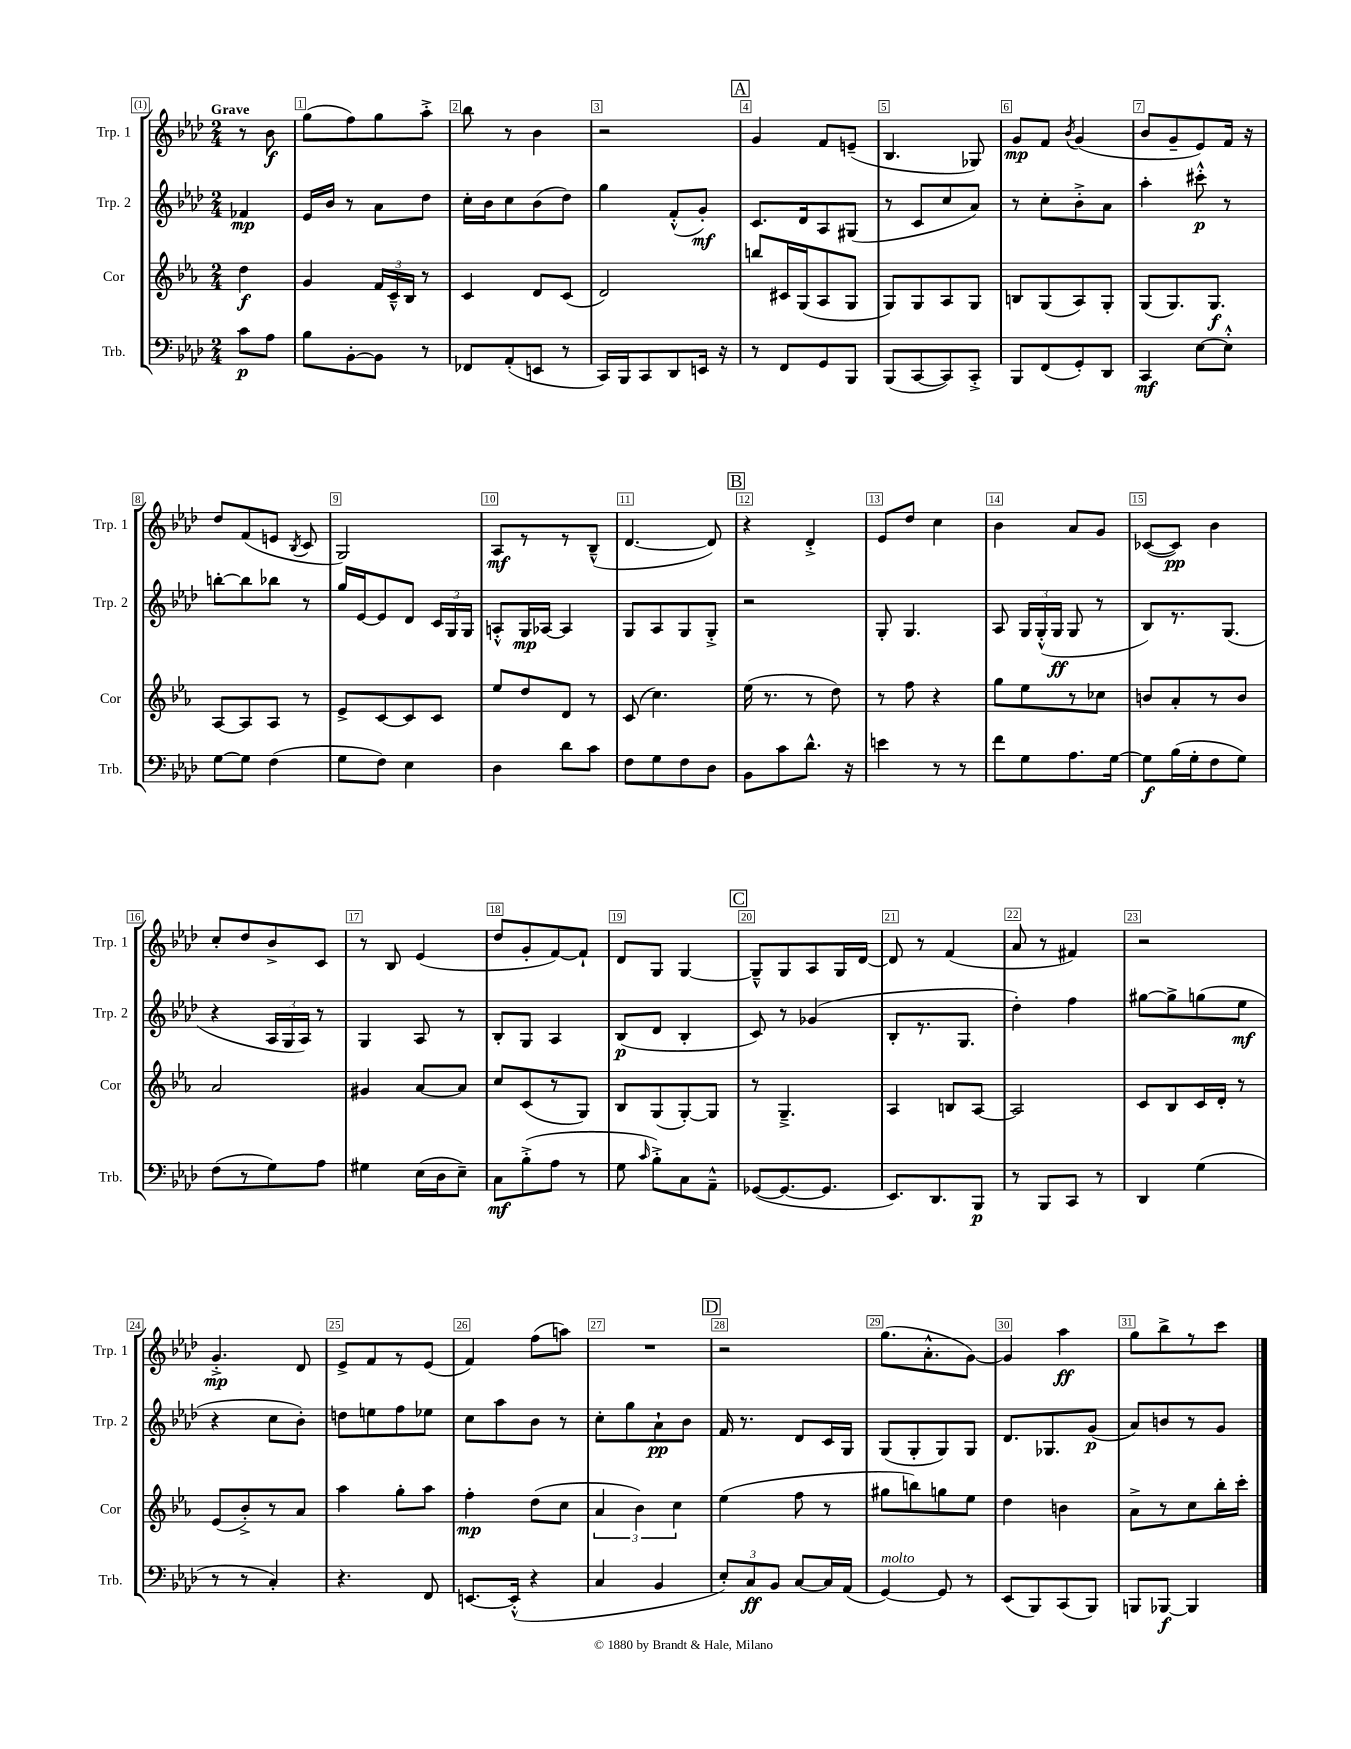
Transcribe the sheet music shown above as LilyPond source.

<<
\new StaffGroup <<
\new Staff = "s0" \with { instrumentName = "Trp. 1" shortInstrumentName = "Trp. 1" } {
    \clef treble \key aes \major \numericTimeSignature \time 2/4 \partial 4 \tempo "Grave"
    \autoBeamOff r8 bes'8\f |
    g''8[( f''8) g''8 aes''8]-.-> |
    bes''8 r8 bes'4 |
    r2 |
    \mark \markup { \box "A" } g'4 f'8[ e'8]--( |
    bes4. ges8) |
    g'8[\mp f'8] \acciaccatura { bes'8 } g'4( |
    bes'8[ g'8-- ees'8) f'16] r16 |
    des''8[ f'8( e'8] \acciaccatura { bes8 } c'8 |
    g2) |
    aes8[\mf r8 r8 bes8]---^( |
    des'4.~ des'8) |
    \mark \markup { \box "B" } r4 des'4-.-> |
    ees'8[ des''8] c''4 |
    bes'4 aes'8[ g'8] |
    ces'8[~( ces'8]\pp) bes'4 |
    c''8[-. des''8 bes'8-> c'8] |
    r8 bes8 ees'4( |
    des''8[ g'8-. f'8~) f'8]-! |
    des'8[ g8] g4~ |
    \mark \markup { \box "C" } g8[---^ g8 aes8 g16 des'16]~ |
    des'8 r8 f'4( |
    aes'8 r8 fis'4) |
    r2 |
    g'4.-.->\mp des'8 |
    ees'8[-> f'8 r8 ees'8]( |
    f'4) f''8[( a''8]) |
    R2 |
    \mark \markup { \box "D" } r2 |
    g''8.[( aes'8.-.-^ g'8]~) |
    g'4 aes''4\ff |
    g''8[ bes''8-> r8 c'''8] \bar "|." |
}
\new Staff = "s1" \with { instrumentName = "Trp. 2" shortInstrumentName = "Trp. 2" } {
    \clef treble \key aes \major \numericTimeSignature \time 2/4 \partial 4
    \autoBeamOff fes'4\mp |
    ees'16[ bes'16] r8 aes'8[ des''8] |
    c''16[-. bes'16 c''8 bes'8( des''8]) |
    g''4 f'8[-.-^( g'8]-.\mf) |
    \mark \markup { \box "A" } c'8.[ des'16 aes8 gis8]( |
    r8 c'8[ c''8 aes'8]) |
    r8 c''8[-. bes'8-.-> aes'8] |
    aes''4-. cis'''8-.-^\p r8 |
    b''8[~-. b''8 bes''8] r8 |
    g''16[ ees'16~ ees'8 des'8] \tuplet 3/2 { c'16[ g16 g16] } |
    a8[-.-^ g16\mp aes16]~ aes4 |
    g8[ aes8 g8 g8]-.-> |
    \mark \markup { \box "B" } r2 |
    g8-. g4. |
    aes8 \tuplet 3/2 { g16[ g16-.-^( g16]\ff } g8 r8 |
    bes8[) r8. g8.]( |
    r4 \tuplet 3/2 { aes16[ g16 aes16]) } r8 |
    g4 aes8 r8 |
    bes8[-. g8] aes4 |
    bes8[\p( des'8] bes4-. |
    \mark \markup { \box "C" } c'8) r8 ges'4( |
    bes8[-. r8. g8.] |
    des''4-.) f''4 |
    gis''8[~ gis''8-> g''8( ees''8]\mf |
    r4 c''8[ bes'8]-.) |
    d''8[ e''8 f''8 ees''8] |
    c''8[ aes''8 bes'8] r8 |
    c''8[-. g''8 aes'8-!\pp bes'8] |
    \mark \markup { \box "D" } f'16 r8. des'8[ c'16 g16] |
    g8[( g8-. g8) g8] |
    des'8.[ ges8. g'8]\p( |
    aes'8[) b'8 r8 g'8] \bar "|." |
}
\new Staff = "s2" \with { instrumentName = "Cor" shortInstrumentName = "Cor" } {
    \clef treble \key ees \major \numericTimeSignature \time 2/4 \partial 4
    \autoBeamOff d''4\f |
    g'4 \tuplet 3/2 { f'16[ c'16---^ bes16] } r8 |
    c'4 d'8[ c'8]( |
    d'2) |
    \mark \markup { \box "A" } b''8[ cis'16 g16( aes8 g8] |
    g8[) g8 aes8 g8] |
    b8[ g8( aes8) g8]-. |
    g8[( g8.) g8.]\f |
    aes8[~ aes8 aes8] r8 |
    ees'8[-> c'8~ c'8 c'8] |
    ees''8[ d''8 d'8] r8 |
    c'8( c''4.) |
    \mark \markup { \box "B" } ees''16( r8. r8 d''8) |
    r8 f''8 r4 |
    g''8[ ees''8 r8 ces''8] |
    b'8[ aes'8-. r8 b'8] |
    aes'2 |
    gis'4 aes'8[~ aes'8] |
    c''8[ c'8( r8 g8]) |
    bes8[ g8( g8~-.) g8] |
    \mark \markup { \box "C" } r8 g4.---> |
    aes4 b8[ aes8]~ |
    aes2 |
    c'8[ bes8 c'16 d'16]-. r8 |
    ees'8[( bes'8-.->) r8 aes'8] |
    aes''4 g''8[-. aes''8] |
    f''4-.\mp d''8[( c''8] |
    \tuplet 3/2 { aes'4 bes'4) c''4 } |
    \mark \markup { \box "D" } ees''4( f''8 r8 |
    gis''8[ b''8) g''8 ees''8] |
    d''4 b'4 |
    aes'8[-> r8 c''8 bes''16-. c'''16]-. \bar "|." |
}
\new Staff = "s3" \with { instrumentName = "Trb." shortInstrumentName = "Trb." } {
    \clef bass \key aes \major \numericTimeSignature \time 2/4 \partial 4
    \autoBeamOff c'8[\p aes8] |
    bes8[ bes,8~-. bes,8] r8 |
    fes,8[ aes,8-.( e,8] r8 |
    c,16[) bes,,16 c,8 des,8 e,16] r16 |
    \mark \markup { \box "A" } r8 f,8[ g,8 bes,,8] |
    bes,,8[( c,8~ c,8) c,8]-.-> |
    bes,,8[ f,8( g,8-.) des,8] |
    c,4\mf ees8[~ ees8]-.-^ |
    g8[~ g8] f4( |
    g8[ f8]) ees4 |
    des4 des'8[ c'8] |
    f8[ g8 f8 des8] |
    \mark \markup { \box "B" } bes,8[ c'8 des'8.]-^ r16 |
    e'4 r8 r8 |
    f'8[ g8 aes8. g16]~ |
    g8[\f bes16( g16-. f8 g8]) |
    f8[( r8 g8) aes8] |
    gis4 ees16[( des16 ees8]--) |
    c8[\mf bes8-.->( aes8] r8 |
    g8 \grace { c'16 } bes8[-.->) c8 aes,8]---^ |
    \mark \markup { \box "C" } ges,8[~( ges,8.~ ges,8.] |
    ees,8.[) des,8. bes,,8]\p |
    r8 bes,,8[ c,8] r8 |
    des,4 g4( |
    r8 r8 c4-.) |
    r4. f,8 |
    e,8.[~ e,16]-.-^( r4 |
    c4 bes,4 |
    \mark \markup { \box "D" } \tuplet 3/2 { ees8[-.) c8\ff bes,8] } c8[~ c16 aes,16]( |
    g,4~^\markup { \italic "molto" }) g,8 r8 |
    ees,8[( bes,,8) c,8( bes,,8]) |
    b,,8[ bes,,8]~\f bes,,4 \bar "|." |
}
>>
>>
\layout { \context { \Score \override BarNumber.break-visibility = ##(#f #t #t) barNumberVisibility = #all-bar-numbers-visible \override BarNumber.stencil = #(make-stencil-boxer 0.1 0.3 ly:text-interface::print) } }
